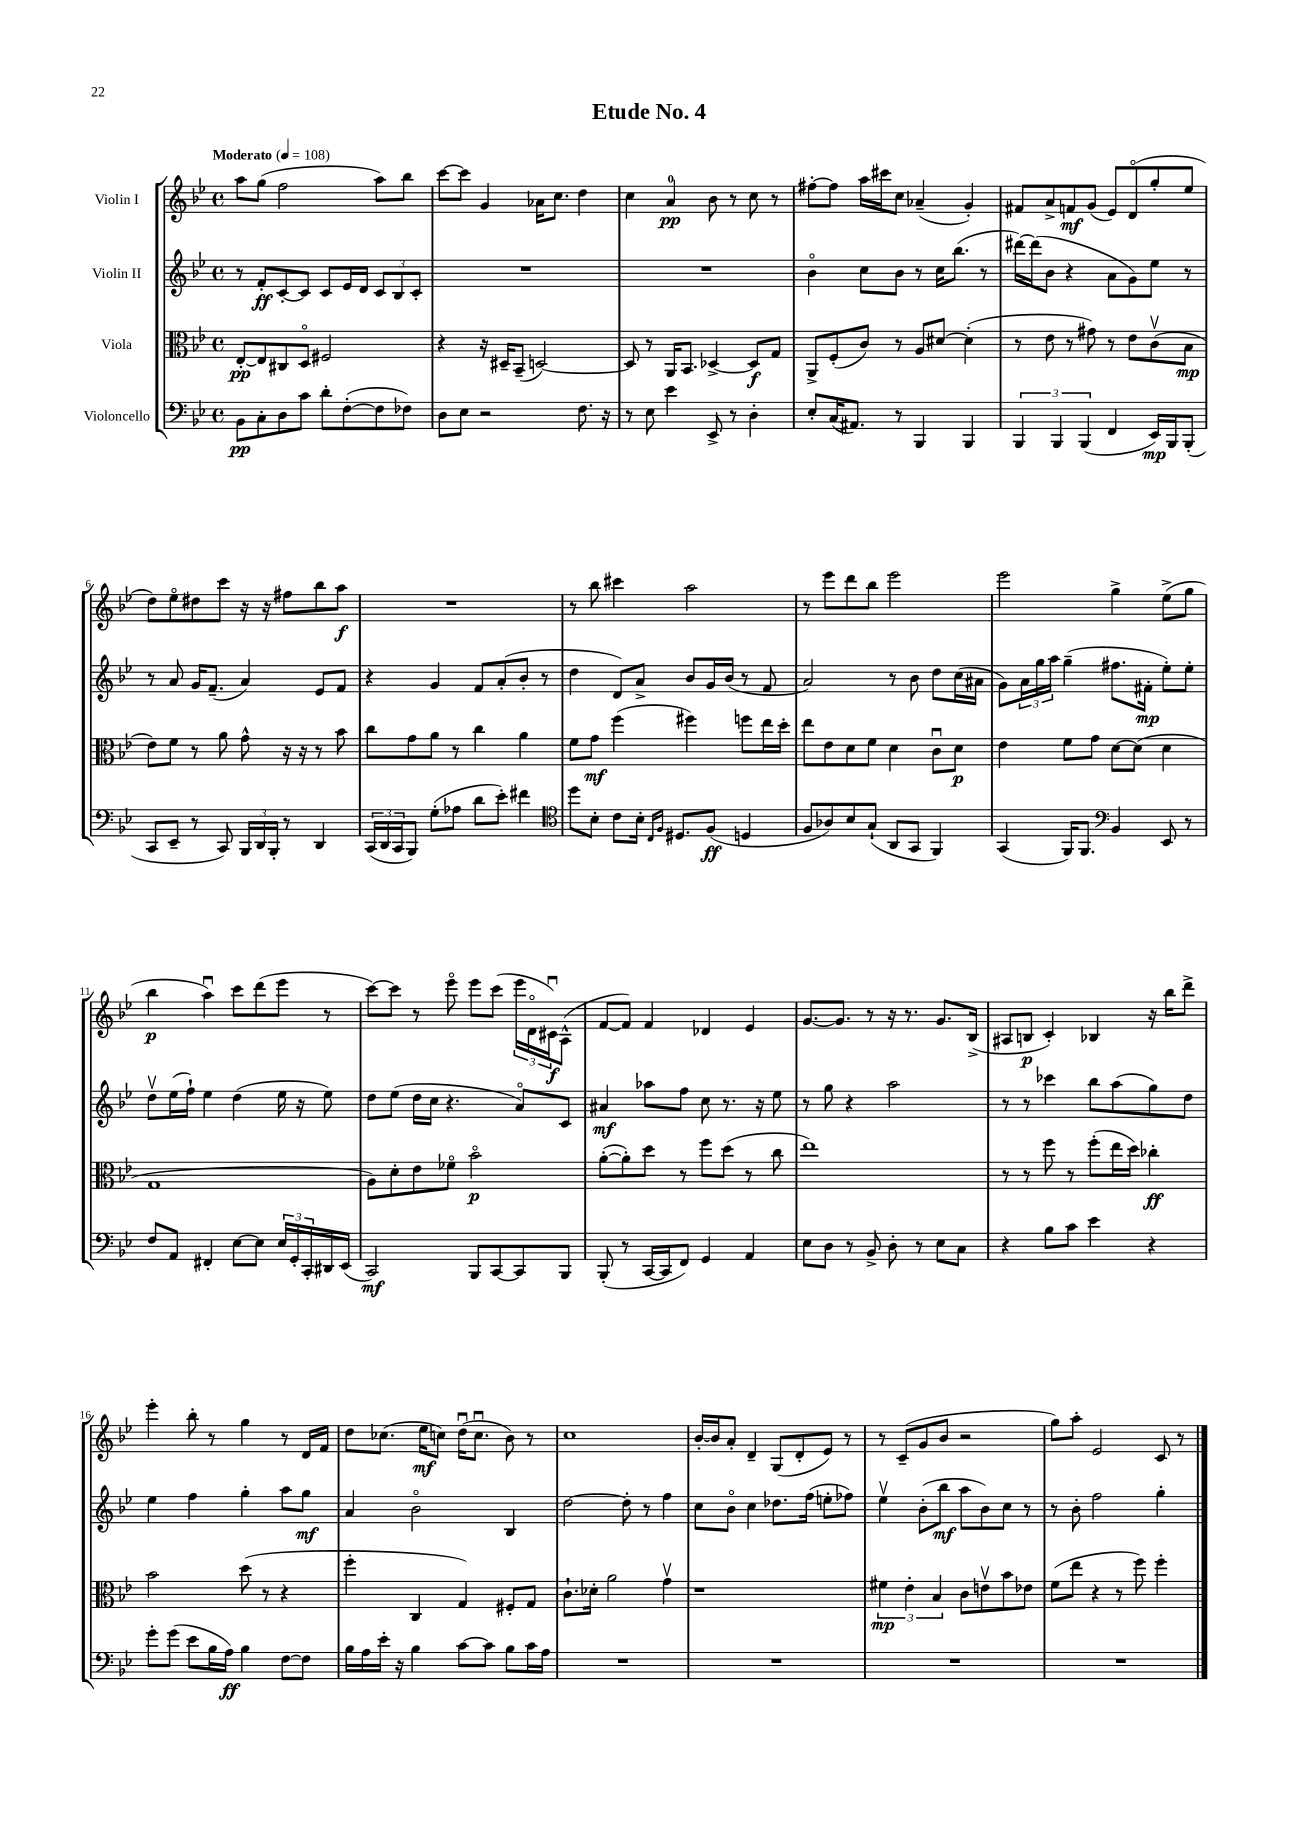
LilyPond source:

\header { title = "Etude No. 4" }
<<
\new StaffGroup <<
\new Staff = "s0" \with { instrumentName = "Violin I" } {
    \clef treble \key bes \major \defaultTimeSignature \time 4/4 \tempo "Moderato" 4 = 108
    a''8 g''8( f''2 a''8) bes''8 |
    c'''8~ c'''8 g'4 aes'16 c''8. d''4 |
    c''4 a'4-0\pp bes'8 r8 c''8 r8 |
    fis''8~-. fis''8 a''16 cis'''16 c''8 aes'4--( g'4-.) |
    fis'8 a'8-> f'8\mf g'8( ees'8) d'8\flageolet( g''8-. ees''8 |
    d''8) ees''8\flageolet dis''8 c'''8 r16 r16 fis''8 bes''8 a''8\f |
    R1 |
    r8 bes''8 cis'''4 a''2 |
    r8 ees'''8 d'''8 bes''8 ees'''2 |
    ees'''2 g''4-> ees''8->( g''8 |
    bes''4\p a''4\downbow) c'''8 d'''8( ees'''8 r8 |
    c'''8~) c'''8 r8 ees'''8\flageolet ees'''8 c'''8( \tuplet 3/2 { ees'''16 d'16\flageolet cis'16\downbow\f) } a8-^( |
    f'8~ f'8) f'4 des'4 ees'4 |
    g'8.~ g'8. r8 r16 r8. g'8. bes16->( |
    ais8 b8\p c'4-.) bes4 r16 bes''16 d'''8-> |
    ees'''4-. bes''8-. r8 g''4 r8 d'16 f'16 |
    d''8 ces''8.( ees''16\mf c''8) d''16\downbow( c''8.\downbow bes'8) r8 |
    c''1 |
    bes'16~-. bes'16 a'8-. d'4-- g8( d'8-. ees'8) r8 |
    r8 c'8--( g'8 bes'8 r2 |
    g''8) a''8-. ees'2 c'8 r8 \bar "|." |
}
\new Staff = "s1" \with { instrumentName = "Violin II" } {
    \clef treble \key bes \major \defaultTimeSignature \time 4/4
    r8 f'8-.\ff c'8~-. c'8 c'8 ees'16 d'16 \tuplet 3/2 { c'8 bes8 c'8-. } |
    R1 |
    R1 |
    bes'4\flageolet c''8 bes'8 r8 c''16 bes''8.( r8 |
    dis'''16~) dis'''16( bes'8 r4 a'8 g'8) ees''8 r8 |
    r8 a'8 g'16 f'8.--( a'4) ees'8 f'8 |
    r4 g'4 f'8 a'8-.( bes'8-. r8 |
    d''4 d'8) a'8-> bes'8 g'16 bes'16( r8 f'8 |
    a'2) r8 bes'8 d''8 c''16( ais'16 |
    g'8) \tuplet 3/2 { a'16 g''16 a''16 } g''4--( fis''8. fis'16-.\mp ees''8-.) ees''8-. |
    d''8\upbow ees''16( f''16-!) ees''4 d''4( ees''16 r16 ees''8) |
    d''8 ees''8( d''16 c''16 r4. a'8\flageolet) c'8 |
    ais'4\mf aes''8 f''8 c''8 r8. r16 ees''8 |
    r8 g''8 r4 a''2 |
    r8 r8 ces'''4 bes''8 a''8( g''8) d''8 |
    ees''4 f''4 g''4-. a''8 g''8\mf |
    a'4 bes'2\flageolet bes4 |
    d''2~ d''8-. r8 f''4 |
    c''8 bes'8\flageolet c''4 des''8. f''16( e''8-. fes''8) |
    ees''4\upbow bes'8-.( bes''8\mf a''8 bes'8) c''8 r8 |
    r8 bes'8-. f''2 g''4-. \bar "|." |
}
\new Staff = "s2" \with { instrumentName = "Viola" } {
    \clef alto \key bes \major \defaultTimeSignature \time 4/4
    ees8~-.\pp ees8 cis8 d8\flageolet fis2 |
    r4 r16 dis16-- bes,8--( d2~) |
    d8 r8 a,16 bes,8. des4~-> des8\f g8 |
    a,8-> f8-.( c'8) r8 a8 dis'8~ dis'4-.( |
    r8 ees'8 r8 gis'8) r8 ees'8 c'8\upbow( bes8\mp |
    ees'8) f'8 r8 a'8 g'8-^ r16 r16 r8 bes'8 |
    c''8 g'8 a'8 r8 c''4 a'4 |
    f'8 g'8\mf f''4( fis''4) f''8 ees''16 d''16-. |
    ees''8 ees'8 d'8 f'8 d'4 c'8\downbow d'8\p |
    ees'4 f'8 g'8 d'8~ d'8( d'4 |
    g1 |
    a8) d'8-. ees'8 fes'8\flageolet bes'2\flageolet\p |
    a'8~-.( a'8-.) d''8 r8 f''8 d''8( r8 c''8 |
    ees''1) |
    r8 r8 f''8 r8 f''8-.( ees''16 d''16) ces''4-.\ff |
    bes'2 d''8( r8 r4 |
    f''4-. c4 g4) fis8-. g8 |
    c'8.-! des'16-. a'2 g'4\upbow |
    r1 |
    \tuplet 3/2 { fis'4\mp ees'4-. bes4 } c'8 e'8\upbow bes'8 ees'8 |
    f'8( ees''8 r4 r8 f''8) f''4-. \bar "|." |
}
\new Staff = "s3" \with { instrumentName = "Violoncello" } {
    \clef bass \key bes \major \defaultTimeSignature \time 4/4
    bes,8\pp c8-. d8 c'8 d'8-. f8~-.( f8 fes8) |
    d8 ees8 r2 f8. r16 |
    r8 ees8 ees'4 ees,8-> r8 d4-. |
    ees8-. c16( ais,8.) r8 bes,,4 bes,,4 |
    \tuplet 3/2 { bes,,4 bes,,4 bes,,4( } f,4 ees,16\mp) bes,,16 bes,,8-.( |
    c,8 ees,8-- r8 c,8) \tuplet 3/2 { bes,,16 d,16 bes,,16-. } r8 d,4 |
    \tuplet 3/2 { c,16( d,16 c,16 } bes,,8) g8-.( aes8 d'8 ees'8-.) fis'4 |
    \clef tenor d''8 bes8-. c'8 bes16-. \grace { c16 f16 } dis8. f8\ff( d4 |
    f8 aes8) bes8 g8-!( a,8 g,8 f,4) |
    g,4( f,16) f,8. \clef bass bes,4 ees,8 r8 |
    f8 a,8 fis,4-. ees8~ ees8 \tuplet 3/2 { ees16 g,16-. c,16-. } dis,16 ees,16( |
    c,2\mf) bes,,8 c,8~ c,8 bes,,8 |
    bes,,8-.( r8 c,16~ c,16 f,8) g,4 a,4 |
    ees8 d8 r8 bes,8-> d8-. r8 ees8 c8 |
    r4 bes8 c'8 ees'4 r4 |
    g'8-. g'8( ees'8 bes16 a16\ff) bes4 f8~ f8 |
    bes16 a16 ees'16-. r16 bes4 c'8~ c'8 bes8 c'16 a16 |
    R1 |
    R1 |
    R1 |
    R1 \bar "|." |
}
>>
>>
